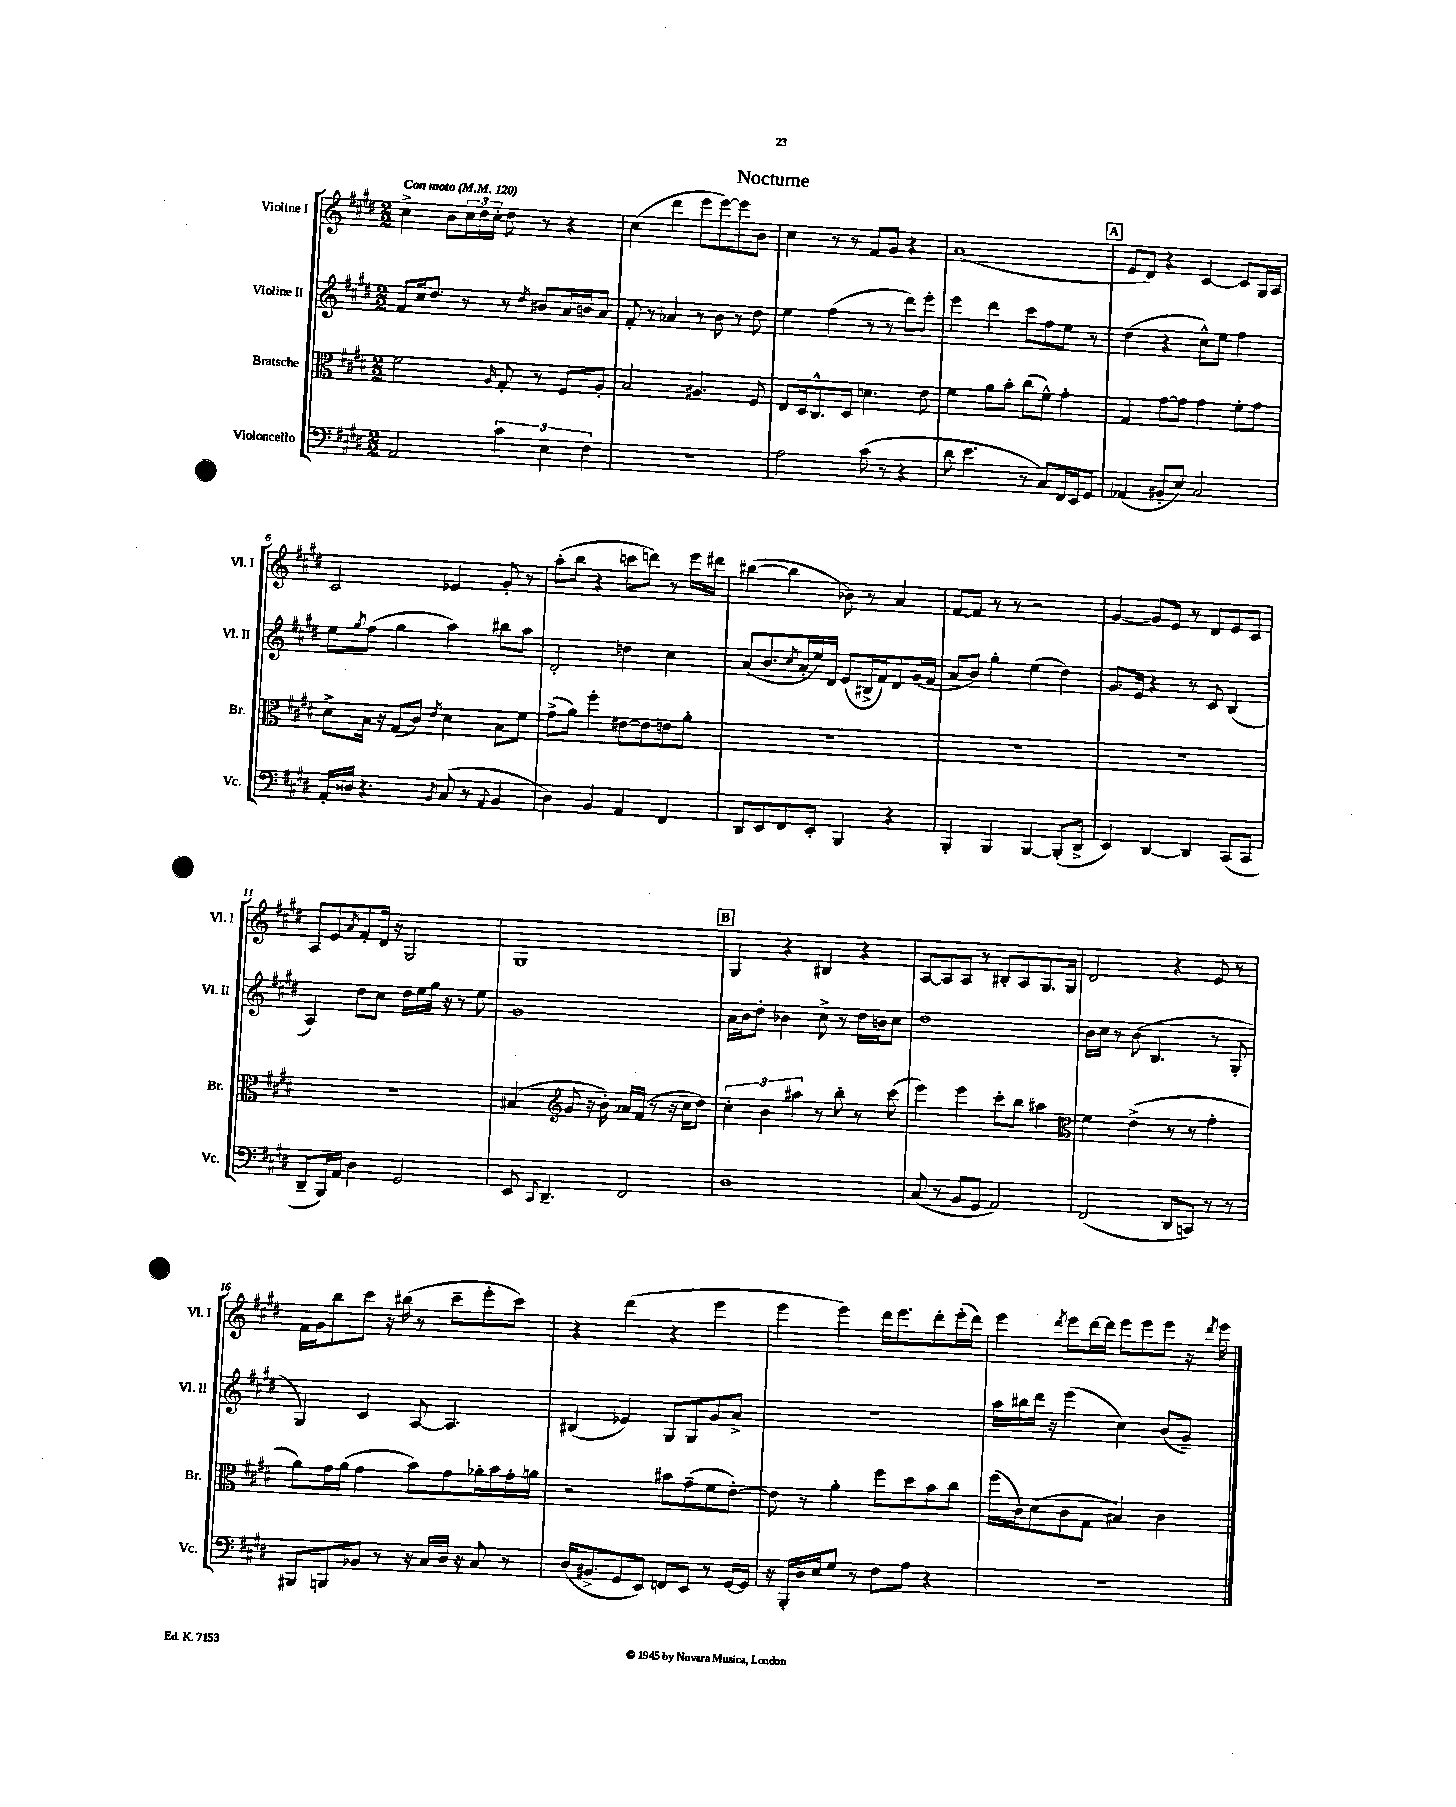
\header { title = "Nocturne" }
<<
\new StaffGroup <<
\new Staff = "s0" \with { instrumentName = "Violine I" shortInstrumentName = "Vl. I" } {
    \clef treble \key e \major \numericTimeSignature \time 2/2 \tempo "Con moto" 4 = 120
    cis''4-> b'8 \tuplet 3/2 { cis''16 dis''16 cis''16-. } dis''8 r8 r4 |
    cis''4( dis'''4 e'''8 e'''8~) e'''8 b'8 |
    cis''4 r8 r8 fis'8 gis'8 r4 |
    a'1( |
    \mark \markup { \box "A" } e'8 dis'8) r4 cis'4~ cis'8 gis16 a16 |
    cis'2 ees'4 gis'8-. r8 |
    a''8-.( b''8 r4 c'''8 d'''8) r8 e'''16 dis'''16 |
    bis''4~( bis''4 bes'8) r8 a'4 |
    fis'8~ fis'8 r8 r8 r2 |
    gis'4~ gis'8 e'8 r8 dis'8 e'8 cis'8 |
    a8 e'8 \acciaccatura { a'8 } fis'8-. dis'16 r16 gis2 |
    gis1 |
    \mark \markup { \box "B" } gis4 r4 bis4 r4 |
    a8~ a8 a8 r8 bis8-. a8 gis8. gis16 |
    dis'2 r4 e'8 r8 |
    fis'16 gis'16 b''8 cis'''8 r16 bis''16( r8 cis'''8-- e'''8-. cis'''8) |
    r4 dis'''4( r4 e'''4 |
    e'''4 e'''4) dis'''16 e'''8. dis'''8-. e'''16-.( dis'''16) |
    e'''4 \acciaccatura { dis'''8 } e'''8 dis'''16~ dis'''16 e'''8 e'''8 e'''8 r16 \acciaccatura { dis'''8 } e'''16 \bar "|." |
}
\new Staff = "s1" \with { instrumentName = "Violine II" shortInstrumentName = "Vl. II" } {
    \clef treble \key e \major \numericTimeSignature \time 2/2
    fis'8 cis''16 dis''8. r8 r8 \acciaccatura { dis''8 } bis'8 a'16 b'16 a'8 |
    fis'8-. r8 aes'4 r8 b'8 r8 dis''8 |
    e''4 fis''4( r8 r8 dis'''8) e'''8-. |
    e'''4 dis'''4 cis'''8 fis''8 e''8 r8 |
    \mark \markup { \box "A" } dis''4( r4 cis''8-^) e''8 fis''4 |
    e''8 \acciaccatura { gis''8 } fis''8( gis''4 a''4) bis''8 a''8 |
    dis'2-. d''4 cis''4 |
    a'8( b'8. \acciaccatura { cis''8 } a'16-. e''16) dis'16 e'8( bis16-> fis'16) dis'8 gis'16( fis'16 |
    a'8 b'8) gis''4-. e''4( dis''4) |
    gis'8. e'16 r4 r8 cis'8 b4( |
    a4) dis''8 cis''8 dis''16 e''16 gis''16 r16 r8 e''8 |
    gis'1 |
    \mark \markup { \box "B" } a'16 b'16 dis''8-. bes'4 cis''8-> r8 dis''16 b'16 cis''8 |
    dis''1 |
    b'16 cis''16 r8 b'8( b4. r8 gis8-. |
    gis4) cis'4 a8~ a4. |
    bis4( ees'4) gis8 gis8 gis'8 a'8-> |
    r1 |
    a''16 bis''16 dis'''16 r16 e'''4( cis''4) b'8( gis'8--) \bar "|." |
}
\new Staff = "s2" \with { instrumentName = "Bratsche" shortInstrumentName = "Br." } {
    \clef alto \key e \major \numericTimeSignature \time 2/2
    fis'2 \grace { a16 } gis8-. r8 fis8 a8-. |
    b2 ais4. fis8 |
    e8 dis16 cis8.-^ dis8 d'4. e'8 |
    fis'4 a'8 b'8-. cis''8( fis'8-^) gis'4-. |
    \mark \markup { \box "A" } gis4 gis'8~ gis'8 gis'4 fis'8-. gis'8 |
    dis'8-> b16 r16 gis8( cis'8) \acciaccatura { e'8 } dis'4 b8 fis'8 |
    gis'8->( a'8) fis''4-. eis'8~ eis'8 e'8 a'8-. |
    R1 |
    R1 |
    R1 |
    R1 |
    bis4( \clef treble gis'8 r16 b'16-.) aes'16 fis'16( r8 r16 cis''16 dis''8) |
    \mark \markup { \box "B" } \tuplet 3/2 { cis''4-. b'4 ais''4 } r8 b''8-. r8 cis'''8( |
    e'''4) e'''4 cis'''8-. b''8 ais''4 |
    \clef alto fis'4 e'4->( r8 r8 gis'4-. |
    a'8) gis'16 a'16( gis'4 b'8) gis'8 aes'16-. b'16 gis'16-. a'16 |
    r2 bis'8 gis'8--( fis'8 e'8~-.) |
    e'8 r8 a'4-. fis''8 dis''8 b'8 cis''8 |
    fis''16( cis'16) dis'8( cis'8 gis8 bis4) cis'4 \bar "|." |
}
\new Staff = "s3" \with { instrumentName = "Violoncello" shortInstrumentName = "Vc." } {
    \clef bass \key e \major \numericTimeSignature \time 2/2
    a,2 \tuplet 3/2 { cis'4 e4 fis4 } |
    R1 |
    a2 cis'8( r8 r4 |
    dis'8 e'4. r8 cis8) fis,16 e,16 gis,8 |
    \mark \markup { \box "A" } aes,4( bis,8-. e8) cis2 |
    a,16-. disis16 r4. \acciaccatura { b,8 } cis8( r8 \appoggiatura { a,8 } b,4 |
    dis4) b,4 a,4 fis,4 |
    dis,8 e,8 fis,8 e,8-. b,,4 r4 |
    b,,4-. b,,4 b,,4~ b,,8-.( dis,8-> |
    e,4) dis,4~ dis,4 cis,8( cis,8 |
    dis,8-- b,,16) a,16 dis4 gis,2 |
    e,8 \appoggiatura { cis,8 } dis,4.-- fis,2 |
    \mark \markup { \box "B" } dis1 |
    cis8( r8 b,8 gis,8 a,2) |
    fis,2( dis,8 c,8) r8 r8 |
    bis,,8 b,,8 bes,8 r8 r16 cis16 dis16 r16 cis8 r8 |
    dis16( bis,8.-> gis,8 e,8) f,8 e,8 r8 gis,16~ gis,16 |
    r16 b,,16-. dis16 e16 gis8 r8 fis8 a8 r4 |
    R1 \bar "|." |
}
>>
>>
